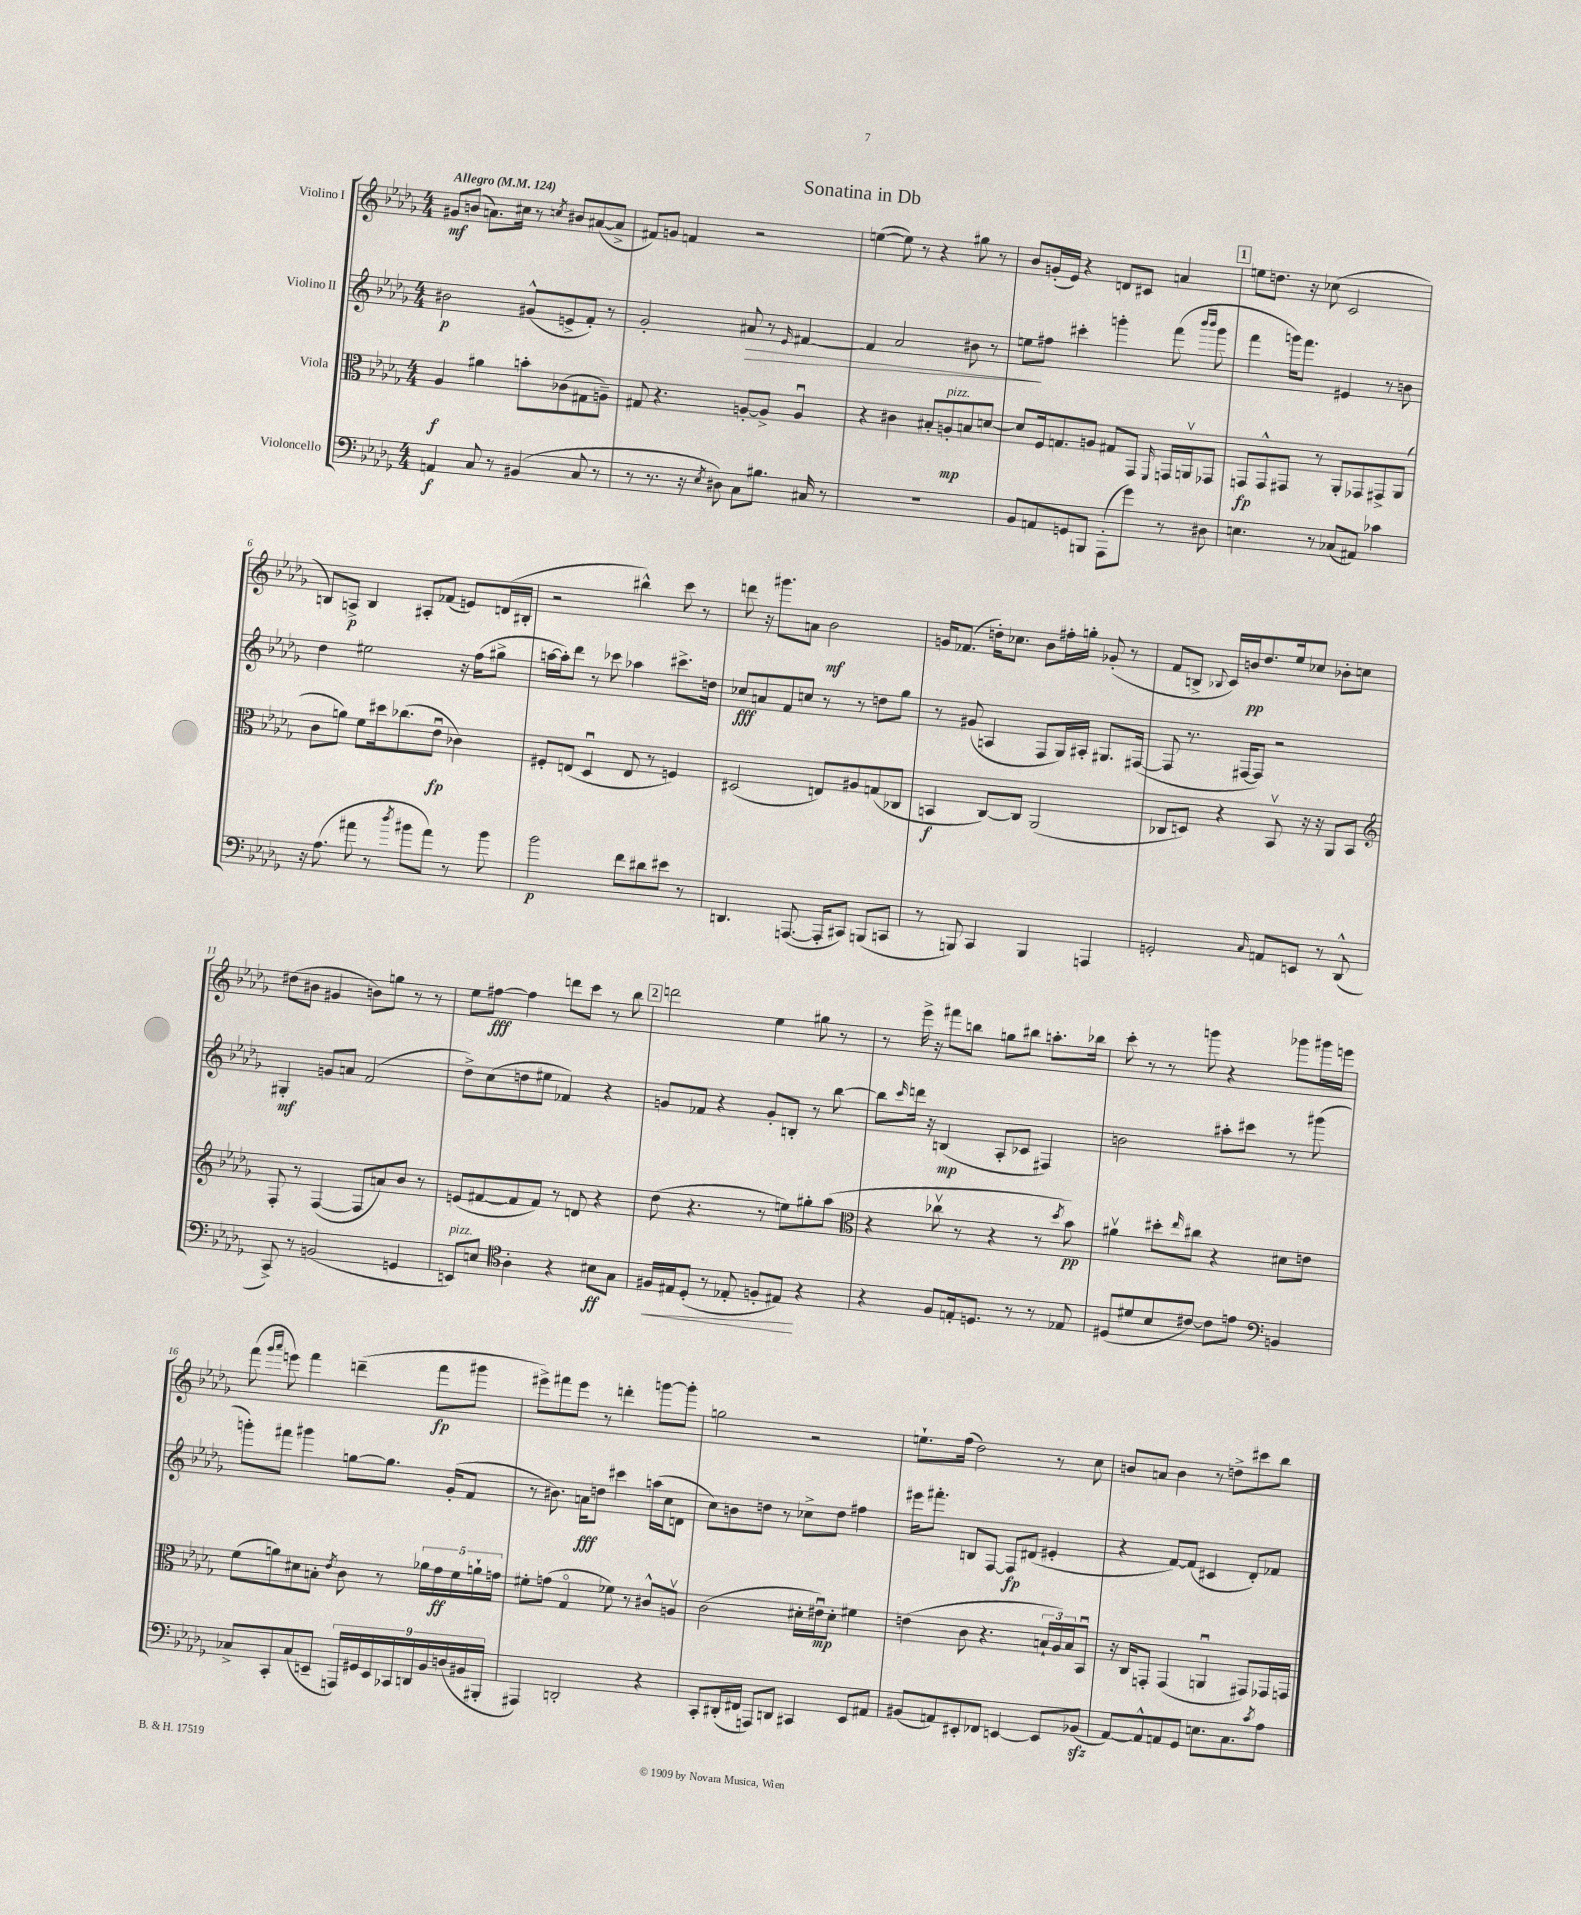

**kern	**kern	**kern	**kern
*staff4	*staff3	*staff2	*staff1
*clefF4	*clefC3	*clefG2	*clefG2
*k[b-e-a-d-g-]	*k[b-e-a-d-g-]	*k[b-e-a-d-g-]	*k[b-e-a-d-g-]
*M4/4	*M4/4	*M4/4	*M4/4
*MM124	*MM124	*MM124	*MM124
4AA	4A-	2b#	8g#
.	.	.	(8b
8C	4a#	.	8.a)
8r	.	.	.
.	.	.	16cc#
(4BB#	8b'	(8g#^^	8r
.	.	.	8qcc
.	(8c-	8e^	8b#
8C	8G#	8f')	([8a#
8r	8A~)	8r	8a#^]
=	=	=	=
8r	8G#	2g-'	8f#)
8.r	4.r	.	8g
.	.	.	4f
16r	.	.	.
8qE-	.	.	.
8D#)	.	.	.
8C	[8A'	8a#	2r
8.B#	8A^]	8r	.
.	.	16qqe-	.
.	4Au	[4f#	.
16C#	.	.	.
8r	.	.	.
=	=	=	=
1r	4r	4f#]	([4ee
.	4c#	2a-	8ee])
.	.	.	8r
.	8B#'	.	4r
.	8A'	.	.
.	8B	8b#	8gg#
.	[8d	8r	8r
=	=	=	=
8BB-	8d]	8ee	8b-
8AA	16F	8ff#	(16g'
.	8.G	.	16e-)
8GG	.	4ccc#'	4r
8BBB	8A	.	.
(8AAA-'	8G#	4ggg'	8d
8g-)	8GG-	.	8c#
.	16qqFF	.	.
8r	16GG	(8fff	4a
.	16AAv	.	.
.	.	16qqbbb-	.
.	.	16qqbbb-	.
8D#	8GG-	8ggg	.
=	=	=	=
4.E	8GG	4fff	8ee
.	8GG^^	.	8.dd
.	8GG#	16ggg)	.
.	.	8.fff	16r
8r	8r	.	(8cc-
(8C-	8AA-'	4e#	2c
8AA#)	8GG-	.	.
4c-	8GG#^	8r	.
.	(8AA-	8b	.
=	=	=	=
16r	8c	4dd-	8B)
(8.A-	.	.	.
.	8a)	.	8A^
8a#	8f	2ee#	4B
8r	16dd#	.	.
.	(8.cc-	.	.
8qdd-	.	.	.
8b#	.	.	8A#'
8a#)	8e-u	.	(8f-
8r	4c-)	16r	8e)
.	.	(16ff	.
8b#	.	8gg#^	(16d
.	.	.	16B#'
=	=	=	=
2b-	8F#'	[16aa	2r
.	.	16aa'])	.
.	(8E	8ddd-	.
.	4D-u	8r	.
.	.	8ccc-	.
8f	8E	4aa-	4bb#^^)
8d#	8r	.	.
8e#	4F)	8.ccc#^	8ccc
8r	.	.	8r
.	.	16dd	.
=	=	=	=
4.DD	(2D#	8cc-	8ddd
.	.	8a	16r
.	.	.	8.ggg#
.	.	8f	.
([8.AAA	.	8cc	8a
.	8E)	8r	2b-
16AAA']	.	.	.
8CC#)	8A#	8r	.
(8BBB	(8G	8dd	.
8CC	8C-	8gg-	.
=	=	=	=
8r	4BB	8r	16g
.	.	.	(8.f-
8BBB)	.	(8g#	.
4CC	[8C)	4A	16dd')
.	.	.	8.cc-
.	8C]	.	.
4BBB	(2AA-	8F	8b-
.	.	16G-)	16ff#'
.	.	16A#'	16gg'
4AAA	.	8.G#	(8g-'
.	.	.	8r
.	.	([16F#	.
=	=	=	=
2GG'	8C-	8F#]	8f
.	8D)	8.r	8B^
.	.	.	8qqB-
.	4r	.	16c)
.	.	[16F#	16b
.	.	8F#])	8.dd-
16qqC	.	.	.
8AA	8BB-v	2r	.
.	.	.	16ee-
8EE	16r	.	8cc-
.	16r	.	.
8r	8AA-	.	8b-'
(8DD-^^	8BB-	.	8cc
=	=	=	=
*	*clefG2	*	*
8CC^)	8F'	4G#'	(8dd#
8r	8r	.	8b#
(2BB	([4F	8g	4g#
.	.	8a	.
.	8F]	(2f	8b)
.	8a)	.	8gg
4GG	8b-	.	8r
.	8r	.	8r
=	=	=	=
8EE)	(8e	8dd-^)	8ee-
8E	[8f#	(8cc	[8ff#
*clefC4	*	*	*
4A-'	8f#]	8dd	4ff#]
.	8f#)	8ee#	.
4r	8r	4f-)	8ddd
.	8d	.	8ccc
8B#	4r	4r	8r
8G-	.	.	8bb-
=	=	=	=
16F#	(8dd-	8g	2ddd
16E#	.	.	.
(8D-'	4.r	8f-	.
8r	.	4r	.
8E-'	.	.	.
8F'	8r	8g'	4ee-
8E#)	8ee)	8B'	.
4r	8gg#'	8r	8gg#
.	(8aa-	[8bb-	8r
=	=	=	=
*	*clefC3	*	*
4r	4r	8bb-]	8r
.	.	16qqccc	.
.	.	16ddd	16eee-^
.	.	16r	16r
8F	8cc-v	(4B	8fff#
16E'	8r	.	8bb
8.D	.	.	.
.	4r	8A-'	8gg
8r	.	8c-	8bb#
8r	8r	4F#)	8.aa'
.	8qdd-	.	.
8E-	8b-)	.	.
.	.	.	16bb-
=	=	=	=
(8D#	4a#v	2b	8ccc'
8d#	.	.	8r
8B-	8dd#'	.	8r
.	16qqee-	.	.
[8c#)	8cc#	.	8ggg
8c#]	4r	8aa#'	4r
8e	.	8ccc#	.
*clefF4	*	*	*
4BB	8d#	8r	8ggg-
.	8e	(8ggg#	16ggg#
.	.	.	16eee
=	=	=	=
8C-^	(8f	8ggg')	(8fff
.	.	.	16qqggg-
.	.	.	16qqaaa-
8CC'	8a)	8fff#	8eee)
(8C-	8d#	4ggg#	4fff
8EE~	8B'	.	.
.	8qe-	.	.
18AAA)	8c	[8gg	(4ddd~
18GG#	.	.	.
18EE	.	.	.
.	8r	8.gg]	.
18CC-	.	.	.
18DD	.	.	.
.	20a-	.	8fff
18BB-	.	.	.
.	20g-	.	.
.	.	(16g-'	.
(18D	.	.	.
.	20f	.	.
.	.	8f	8ggg#
18BB#	.	.	.
.	20a`	.	.
18BBB#'	.	.	.
.	20g	.	.
=	=	=	=
4AAA#)	8f#'	8r	8eee#^)
.	(8g	8.b#)	8fff#
2DD'	4G-o	.	8eee#
.	.	16a	.
.	.	8dd	8r
.	8f-)	4ccc#	4ddd'
.	8r	.	.
4r	8c#^^	(16aa	[8ggg
.	.	16cc	.
.	8Av	8d	8ggg']
=	=	=	=
8CC'	(2c	8cc)	2gg
(16DD#'	.	8b	.
16FF#	.	.	.
8AAA)	.	8dd	.
8DD	.	8r	.
4CC#	16d#'	8cc-^	2r
.	16e#u)	.	.
.	8d#'	8dd	.
8EE-	4f#	4ff#	.
8AA#	.	.	.
=	=	=	=
(8BB#	(4e	16eee#	8.ee`
.	.	8.fff#'	.
8AA)	.	.	.
.	.	.	(16ff
8EE#'	8c	8B	2dd-)
8FF-	4.r	[8F	.
[4EE	.	8F]	.
.	.	(8d#	.
8EE]	24B`	4e#'	8r
.	24A-)	.	.
.	24B	.	.
(8BB-	8BB-u	.	8cc
=	=	=	=
[8AA-)	16r	4r	8b
.	16C	.	.
8AA-^^]	8GG'	.	8a
8AA	(4GG	[8f)	4b
8GG-	.	(8f]	.
8.E	4AAu	4c#	8r
.	.	.	8dd^
8.C	.	.	.
.	8GG#)	8d-')	8ccc#
8qc	.	.	.
8A-	16GG-	8f-	8bb-
.	16GG	.	.
==	==	==	==
*-	*-	*-	*-
